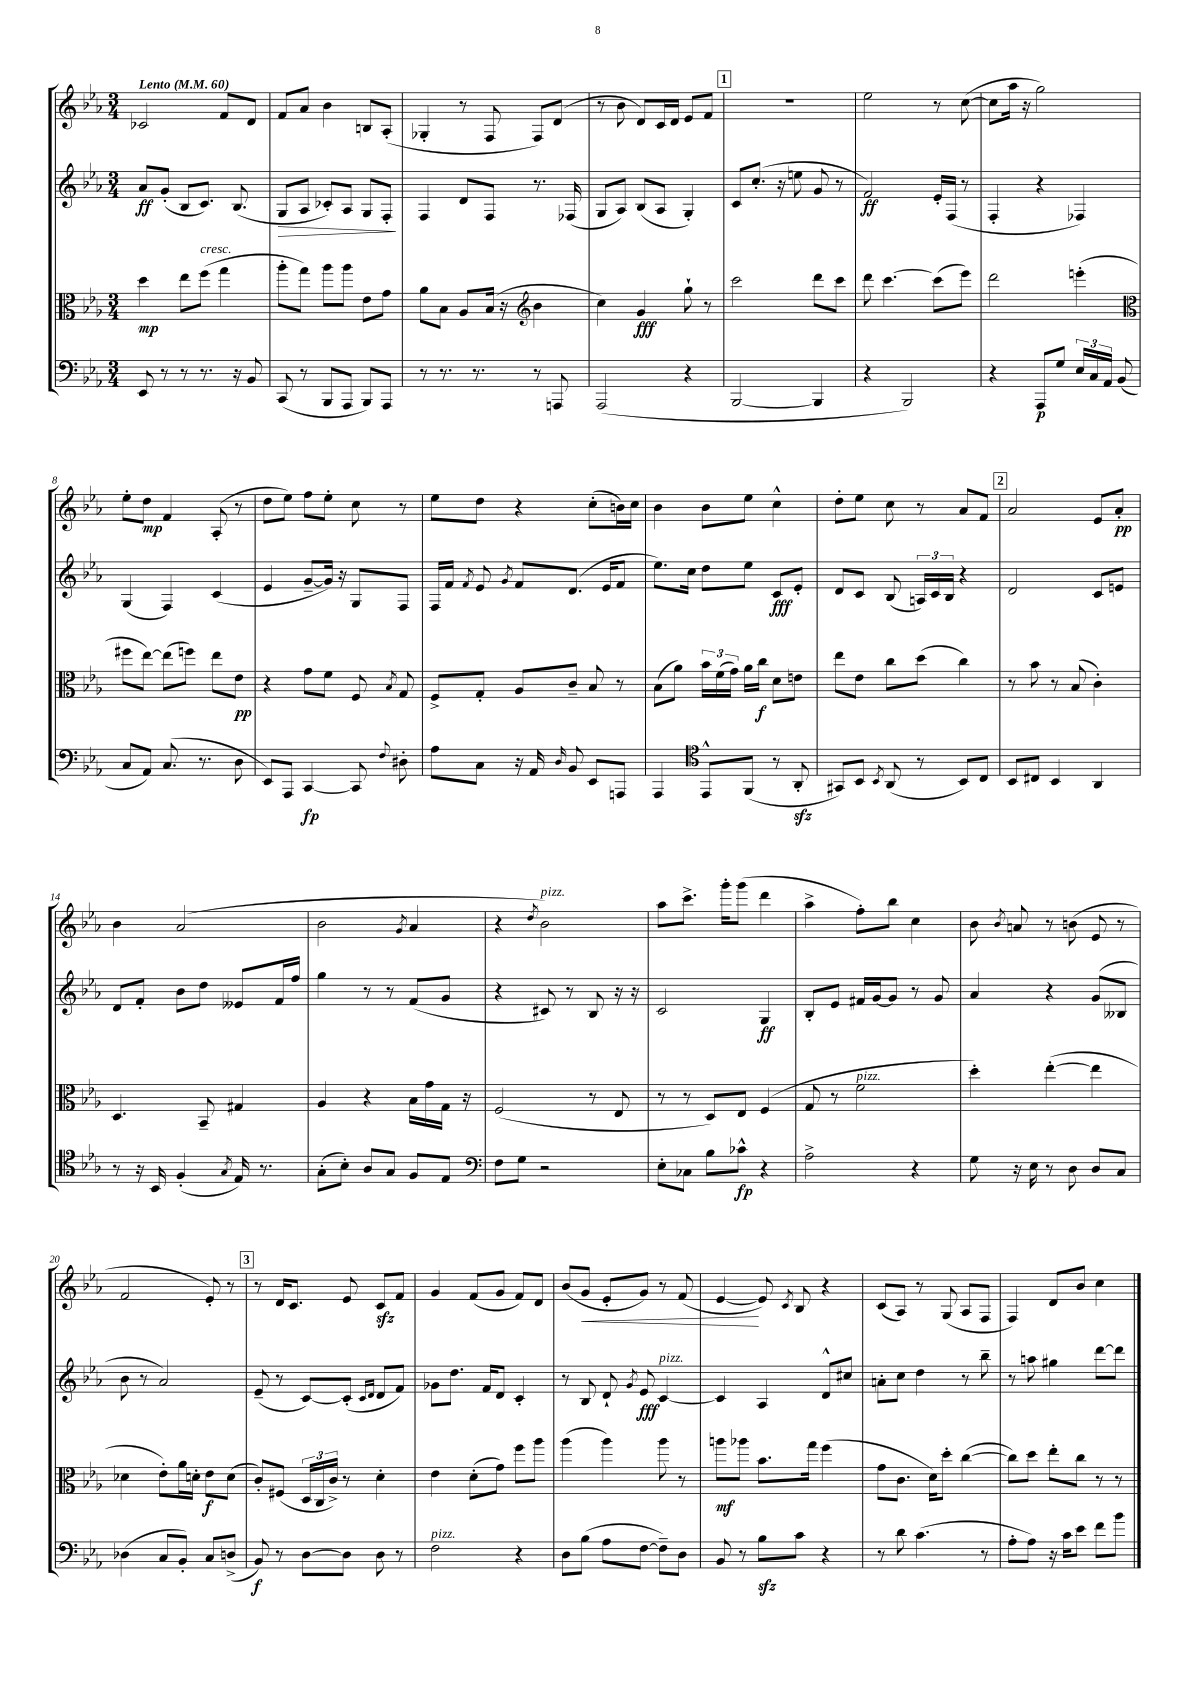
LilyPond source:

<<
\new StaffGroup <<
\new Staff = "s0" {
    \clef treble \key ees \major \numericTimeSignature \time 3/4 \tempo "Lento" 4 = 60
    \autoBeamOff ces'2 f'8[ d'8] |
    f'8[ aes'8] bes'4 b8[ aes8]-.( |
    ges4-. r8 f8 f8[) d'8]( |
    r8 bes'8 d'8[) c'16 d'16] ees'8[ f'8] |
    \mark \markup { \box "1" } R2. |
    ees''2 r8 c''8~( |
    c''8[ aes''16] r16 g''2) |
    ees''8[-. d''8]\mp f'4 aes8-.( r8 |
    d''8[ ees''8]) f''8[ ees''8]-. c''8 r8 |
    ees''8[ d''8] r4 c''8[-.( b'16) c''16] |
    bes'4 bes'8[ ees''8] c''4-^ |
    d''8[-. ees''8] c''8 r8 aes'8[ f'8] |
    \mark \markup { \box "2" } aes'2 ees'8[ aes'8]-.\pp |
    bes'4 aes'2( |
    bes'2 \acciaccatura { g'8 } aes'4 |
    r4 \acciaccatura { d''8 } bes'2^\markup { \italic "pizz." }) |
    aes''8[ c'''8.]-> g'''16[-. g'''8]( d'''4 |
    aes''4-> f''8[-.) bes''8] c''4 |
    bes'8 \acciaccatura { bes'8 } a'8 r8 b'8( ees'8 r8 |
    f'2 ees'8-.) r8 |
    \mark \markup { \box "3" } r8 d'16[ c'8.] ees'8 c'8[\sfz f'8] |
    g'4 f'8[( g'8] f'8[) d'8] |
    bes'8[( g'8]\< ees'8[-. g'8]) r8 f'8( |
    ees'4~\! ees'8) \acciaccatura { c'8 } bes8 r4 |
    c'8[( aes8]) r8 g8( aes8[ f8] |
    f4) d'8[ bes'8] c''4 \bar "|." |
}
\new Staff = "s1" {
    \clef treble \key ees \major \numericTimeSignature \time 3/4
    \autoBeamOff aes'8[\ff g'8]-.( bes8[ c'8.]) bes8.( |
    g8[\> aes8] ces'8[-.) aes8] g8[ f8]-.\! |
    f4 d'8[ f8] r8. fes16( |
    g8[ aes8]) bes8[( aes8] g4-.) |
    \mark \markup { \box "1" } c'8[ c''8.]-.( r16 e''8 g'8 r8 |
    f'2\ff) ees'16[-. f16]( r8 |
    f4-. r4 fes4) |
    g4( f4) c'4( |
    ees'4 g'8[~-- g'16]) r16 g8[ f8] |
    f16[ f'16] \acciaccatura { f'8 } ees'8 \acciaccatura { g'8 } f'8[ d'8.]( ees'16[ f'8] |
    ees''8.[) c''16] d''8[ ees''8] c'8[\fff ees'8]-. |
    d'8[ c'8] bes8( \tuplet 3/2 { a16[) c'16 bes16] } r4 |
    \mark \markup { \box "2" } d'2 c'8[ e'8] |
    d'8[ f'8]-. bes'8[ d''8] eeses'8[ f'16 f''16] |
    g''4 r8 r8 f'8[( g'8] |
    r4 cis'8) r8 bes8 r16 r16 |
    c'2 g4\ff |
    bes8[-. ees'8] fis'16[ g'16~ g'8] r8 g'8 |
    aes'4 r4 g'8[( beses8] |
    bes'8 r8 aes'2) |
    \mark \markup { \box "3" } ees'8--( r8 c'8[~) c'8]-.( \grace { c'16[ d'16] } d'8[ f'8]) |
    ges'8[ d''8.] f'16[ d'8] c'4-. |
    r8 bes8 d'8-! \acciaccatura { g'8 } ees'8\fff c'4~^\markup { \italic "pizz." } |
    c'4 aes4 d'8[-^ cis''8] |
    a'8[-. c''8] d''4 r8 bes''8-- |
    r8 a''8 gis''4 d'''8[~ d'''8] \bar "|." |
}
\new Staff = "s2" {
    \clef alto \key ees \major \numericTimeSignature \time 3/4
    \autoBeamOff d''4\mp ees''8[ f''8]^\markup { \italic "cresc." }( g''4 |
    aes''8[-. g''8]) aes''8[ aes''8] ees'8[ g'8] |
    aes'8[ bes8] aes8[ bes16]( r16 \clef treble bes'4 |
    c''4) g'4\fff g''8-! r8 |
    \mark \markup { \box "1" } c'''2 d'''8[ c'''8] |
    d'''8 c'''4.~ c'''8[( ees'''8]) |
    d'''2 e'''4-.( |
    \clef alto fis''8[ ees''8]~) ees''8[( f''8]) ees''8[ ees'8]\pp |
    r4 g'8[ f'8] f8 \acciaccatura { bes8 } g8 |
    f8[-> g8]-. aes8[ c'8]-- bes8 r8 |
    bes8[( aes'8]) \tuplet 3/2 { bes'16[ f'16( g'16]) } aes'16[ c''16]\f d'8[ e'8] |
    ees''8[ ees'8] c''8[ d''8]( c''4) |
    \mark \markup { \box "2" } r8 bes'8 r8 bes8( c'4-.) |
    d4. bes,8-- gis4 |
    aes4 r4 bes16[ g'16 g16] r16 |
    f2( r8 ees8 |
    r8 r8 d8[) ees8] f4( |
    g8 r8 f'2^\markup { \italic "pizz." } |
    d''4-.) ees''4~-.( ees''4 |
    des'4 ees'8[-.) aes'16 d'16]-. ees'8[\f d'8]( |
    \mark \markup { \box "3" } c'8[-.) fis8]( \tuplet 3/2 { d16[ c16 c'16]->) } r8 d'4-. |
    ees'4 d'8[-.( g'8]) f''8[ aes''8] |
    aes''4( aes''4) aes''8 r8 |
    a''8[\mf aes''8] bes'8.[ g''16] f''4( |
    g'8[ c'8.] d'16[) d''8]-. c''4~( |
    c''8[) d''8] ees''8[-. c''8] r8 r8 \bar "|." |
}
\new Staff = "s3" {
    \clef bass \key ees \major \numericTimeSignature \time 3/4
    \autoBeamOff ees,8 r8 r8 r8. r16 bes,8 |
    c,8( r8 bes,,8[ aes,,8] bes,,8[) aes,,8] |
    r8 r8. r8. r8 a,,8 |
    aes,,2( r4 |
    \mark \markup { \box "1" } bes,,2~ bes,,4 |
    r4 bes,,2) |
    r4 aes,,8[\p g8] \tuplet 3/2 { ees16[ c16 aes,16] } bes,8( |
    c8[ aes,8]) c8.( r8. d8 |
    ees,8[) aes,,8] c,4~\fp c,8 \appoggiatura { f8 } dis8-. |
    aes8[ c8] r16 aes,16 \grace { d16 } bes,8 ees,8[ a,,8] |
    aes,,4 \clef tenor ees,8[-^ f,8]( r8 aes,8-.\sfz |
    gis,8[) bes,8] \acciaccatura { bes,8 } aes,8( r8 bes,8[) c8] |
    \mark \markup { \box "2" } bes,8[ cis8] bes,4 aes,4 |
    r8 r16 bes,16 f4-.( \acciaccatura { g8 } ees16) r8. |
    g8[-.( bes8]-.) aes8[ g8] f8[ ees8] |
    \clef bass f8[ g8] r2 |
    ees8[-. ces8] bes8[ ces'8]-^\fp r4 |
    aes2-> r4 |
    g8 r16 ees16 r8 d8 d8[ c8] |
    des4( c8[ bes,8]-.) c8[ d8]->( |
    \mark \markup { \box "3" } bes,8\f) r8 d8[~ d8] d8 r8 |
    f2^\markup { \italic "pizz." } r4 |
    d8[ bes8]( aes8[ f8]~ f8[--) d8] |
    bes,8 r8 bes8[\sfz c'8] r4 |
    r8 d'8 c'4.( r8 |
    aes8[-. aes8]) r16 c'16[ ees'8] f'8[ bes'8] \bar "|." |
}
>>
>>
